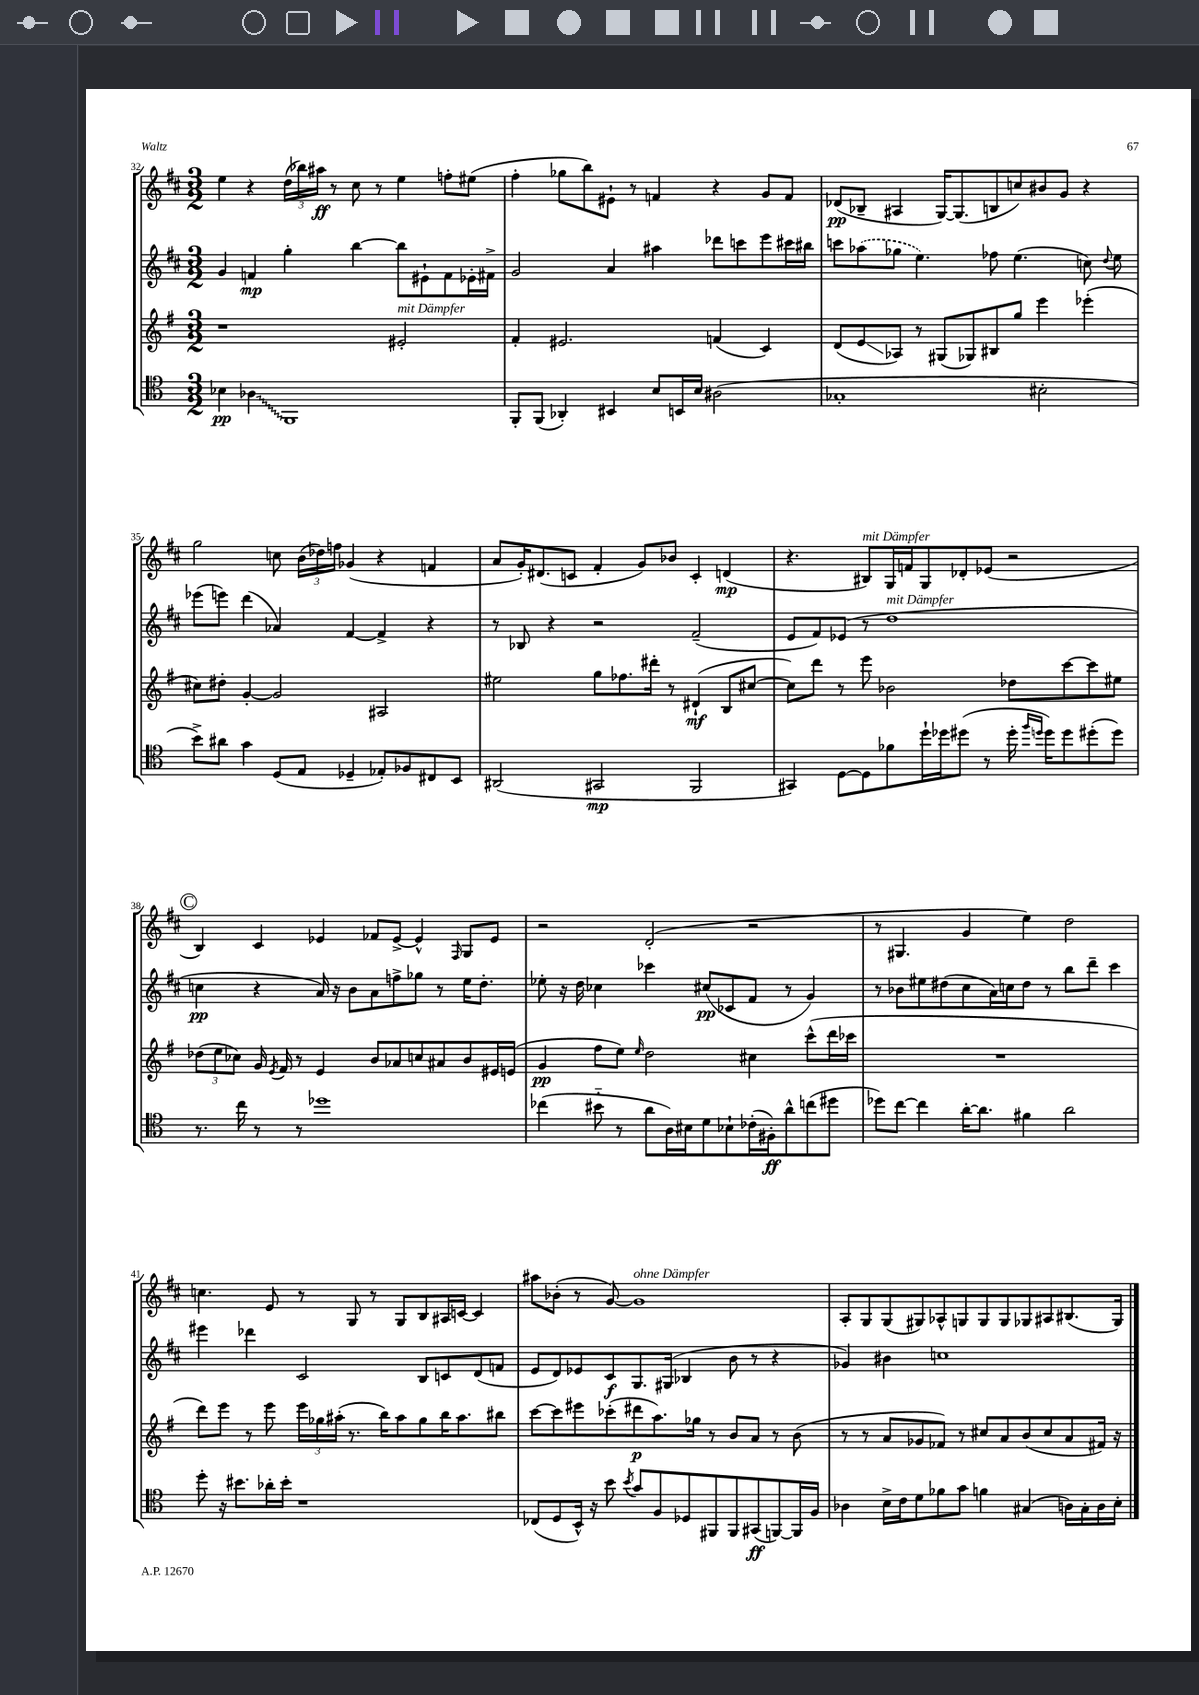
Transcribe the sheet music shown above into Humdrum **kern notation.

**kern	**kern	**kern	**kern
*staff4	*staff3	*staff2	*staff1
*clefC4	*clefG2	*clefG2	*clefG2
*k[]	*k[f#]	*k[f#c#]	*k[f#c#]
*M3/2	*M3/2	*M3/2	*M3/2
4B-	1r	4g	4ee
4A-	.	4f	4r
1FF	.	4gg'	(24dd
.	.	.	24bb-)
.	.	.	24aa#
.	.	.	8r
.	.	[4bb	8cc#
.	.	.	8r
.	2e#'	8bb]	4ee
.	.	8e#`	.
.	.	8f	8ff'
.	.	16e-'	(8ee#
.	.	16f#^	.
=	=	=	=
8FF'	4f#'	2g	4ff#'
(8FF	.	.	.
4AA-')	2.e#	.	8gg-
.	.	.	8bb)
4BB#	.	4a	8e#`
.	.	.	8r
8B	.	4aa#	4f
16BB	.	.	.
16B	.	.	.
(2A#	(4f	8ddd-	4r
.	.	8ccc	.
.	4c)	8eee	8g
.	.	16ccc#	8f
.	.	16bb#	.
=	=	=	=
1G-'	(8d	8ccc	(8d-
.	8e	(8aa-	8B-~
.	8A-)	8gg-	4A#
.	8r	4.ee)	.
.	(8G#	.	[16G)
.	.	.	(8.G]
.	8G-)	.	.
.	8B#	8ff-	8B
.	8gg	(4.ee	8cc)
2B#'	4eee	.	8b#
.	.	.	8g
.	(4eee-'	8cc)	4r
.	.	8qqdd	.
.	.	8ee	.
=	=	=	=
8b^)	8cc#)	(8eee-	2gg
8a#	8dd#'	8eee)	.
4g	[4g'	(4ddd	.
(8D	2g]	4a-)	8cc
8E	.	.	(24b
.	.	.	24dd-)
.	.	.	24ff
4D-~	.	[4f#	(4g-
8E-')	2A#	4f#^]	4r
8F-	.	.	.
8C#	.	4r	4f
8BB	.	.	.
=	=	=	=
(2AA#	2ee#	8r	8a
.	.	8B-	16g')
.	.	.	(8.d#
.	.	4r	.
.	.	.	8c
2GG#	8gg	2r	4f#'
.	8.ff-	.	.
.	.	.	8g)
.	16ddd#'	.	.
.	8r	.	8b-
2FF	(4d#`	(2f#~	4c'
.	8B	.	(4d
.	[8cc#	.	.
=	=	=	=
4GG#)	8cc#])	8e	4.r
.	8ddd	8f#)	.
[8D	8r	(8e-	.
8D]	8eee	8r	8B#)
8f-	2b-	1dd	16G
.	.	.	16f
16dd`	.	.	8G
16dd-	.	.	.
(8dd#	.	.	8d-'
8r	.	.	(8e-
16dd#'	8dd-	.	2r
16qqff	.	.	.
16qqdd	.	.	.
16dd)	.	.	.
8dd	[8ccc	.	.
(8dd#'	8ccc]	.	.
8dd#)	8ee#	.	.
=	=	=	=
8.r	(12dd-	4cc	4B)
.	12ee	.	.
.	12cc-)	.	.
16cc	.	.	.
8r	16g	4r	4c#
.	8qe	.	.
.	16f#	.	.
8r	8r	.	.
1dd-	4e	16a)	4e-
.	.	16r	.
.	.	8b	.
.	8b	8a	8f-
.	8a-	8ff^	[8e-^
.	8cc	8gg-	4e-^^]
.	8a#	8r	.
.	.	.	16qqF#
.	8b	16ee	8G
.	.	8.dd'	.
.	16e#	.	8e-
.	(16e	.	.
=	=	=	=
(4cc-	4g	8ee-'	2r
.	.	16r	.
.	.	16dd	.
8b#'~	8ff#	4cc-	.
8r	8ee)	.	.
.	16qqee	.	.
8a	2dd	4ccc-	(2d'
16A)	.	.	.
16B#	.	.	.
8d	.	(8cc#	.
8B-`	.	8c-	.
(16c-'	4cc#	8f#	2r
16F#')	.	.	.
8a^^	.	8r	.
(8cc	(8ccc^^	4g)	.
8dd#	16ddd	.	.
.	16ccc-	.	.
=	=	=	=
8dd-)	1.r	8r	8r
[8cc	.	8b-	4.G#
4cc]	.	8ee#	.
.	.	(8dd#	.
[16a'	.	8cc#	4g
8.a]	.	.	.
.	.	16a)	.
.	.	16cc	.
4f#	.	8dd#	4ee)
.	.	8r	.
2a	.	8bb	2dd
.	.	8ddd~	.
.	.	4ccc#	.
=	=	=	=
8dd'	8ddd)	4eee#	4.cc
16r	8eee	.	.
8.b#	.	.	.
.	8r	4ddd-	.
16a-'	8eee	.	8e
16b#'	.	.	.
1r	24eee	2c#	8r
.	24gg-	.	.
.	(24aa#'	.	.
.	8.r	.	8G
.	.	.	8r
.	16bb)	.	.
.	8aa#	.	8G
.	8gg-	8B	8B
.	16bb	8c	16A#
.	8.aa#	.	[16c
.	.	(8d	4c]
.	8bb#	8f	.
=	=	=	=
(8C-	[8ccc	8e	8aa#
8D	8ccc]	8d)	(8b-'
16BB^^)	8eee#	8e-	8r
16r	.	.	.
8b	(8ccc-'	8c#	[8g)
8qb	.	.	.
8g	8ddd#	8.G	1g]
8F	8.aa)	.	.
.	.	(16G#	.
8D-	.	4B-	.
.	16gg-	.	.
8FF#	8r	.	.
8FF#	8b	8b	.
(8GG#	8a	8r	.
[8FF)	8r	4r	.
16FF]	(8b	.	.
16F	.	.	.
=	=	=	=
4A-	8r	4g-)	8A'
.	8r	.	8G
16B^	8a	4b#	(8G
16c	.	.	.
8d	8g-	.	8G#)
8f-	8f-)	1cc	8A-^^
8g	8r	.	8G
4f	8cc#	.	8G
.	8a	.	8G
(4G#	(8b	.	8G-
.	8cc#	.	8A#
16A)	8a	.	(8.B#
16G#'	.	.	.
16A	16f#)	.	.
16B'	16r	.	16G-)
==	==	==	==
*-	*-	*-	*-
